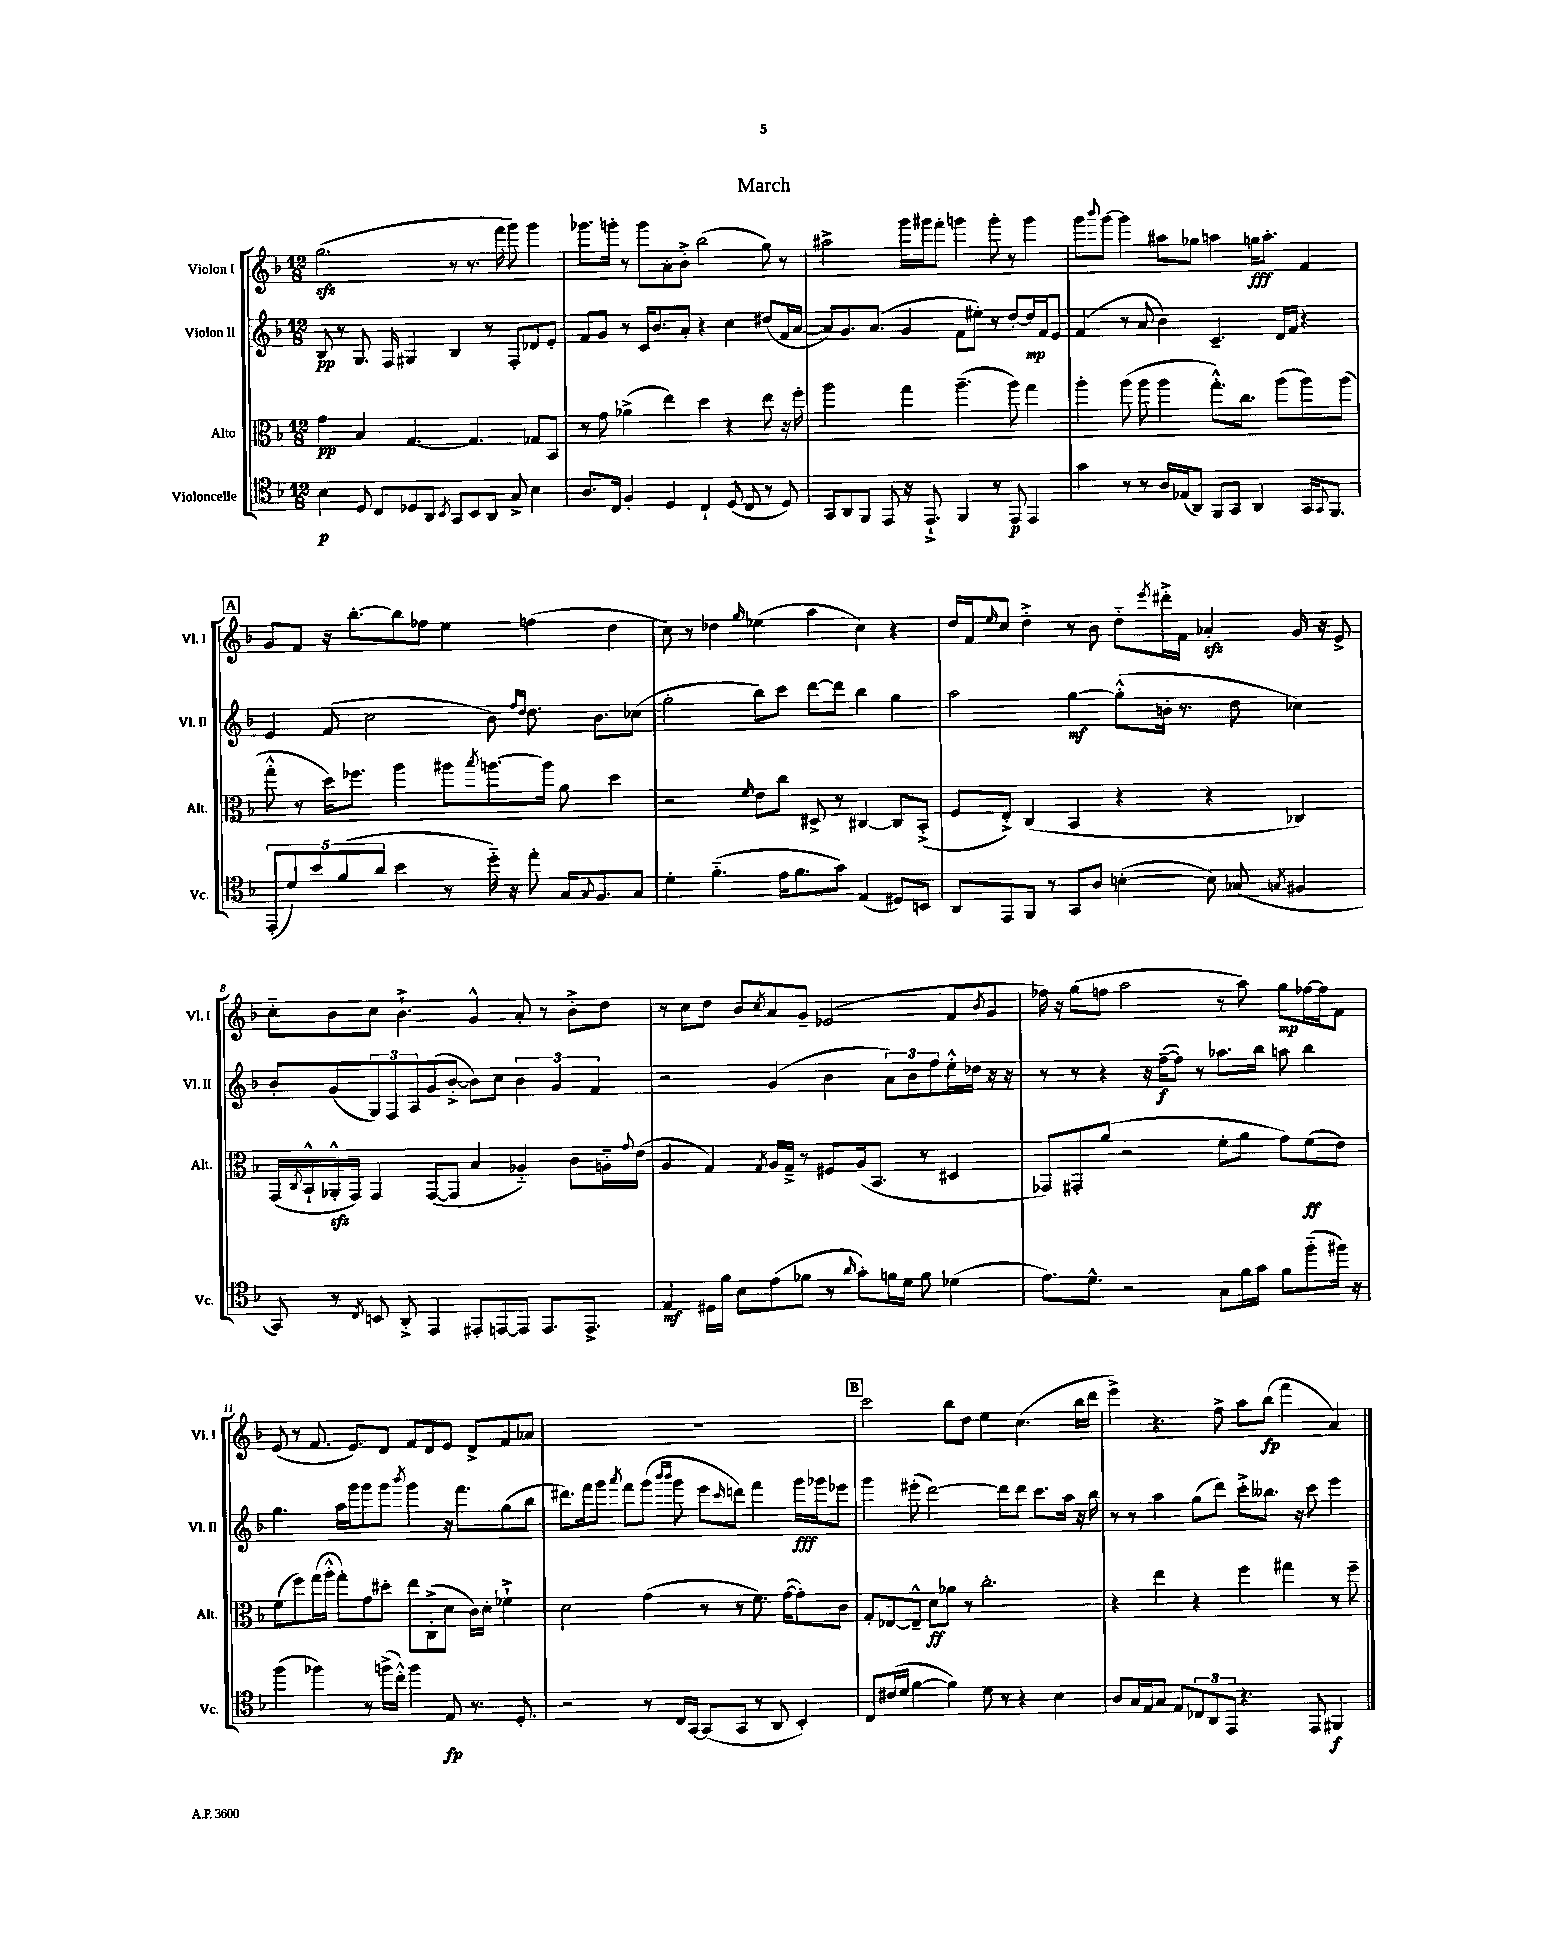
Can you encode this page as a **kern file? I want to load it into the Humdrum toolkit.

**kern	**dynam	**kern	**dynam	**kern	**dynam	**kern	**dynam
*part4	*part4	*part3	*part3	*part2	*part2	*part1	*part1
*staff4	*staff4	*staff3	*staff3	*staff2	*staff2	*staff1	*staff1
*I"Violoncelle	*	*I"Alto	*	*I"Violon II	*	*I"Violon I	*
*I'Vc.	*	*I'Alt.	*	*I'Vl. II	*	*I'Vl. I	*
*clefC4	*	*clefC3	*	*clefG2	*	*clefG2	*
*k[b-]	*	*k[b-]	*	*k[b-]	*	*k[b-]	*
*M12/8	*	*M12/8	*	*M12/8	*	*M12/8	*
=1	=1	=1	=1	=1	=1	=1	=1
4B-\	p	4g\	pp	8B-/	pp	(2.ggzz\	.
.	.	.	.	8r	.	.	.
8D/	.	4B-/	.	8.G/	.	.	.
8C/L	.	.	.	.	.	.	.
.	.	.	.	16F/	.	.	.
8D-X/	.	[4.G/	.	4G#X/	.	.	.
8AA/J	.	.	.	.	.	.	.
8qBB-/	.	.	.	.	.	.	.
8GG/L	.	.	.	4B-/	.	8r	.
8BB-/	.	4.G/]	.	.	.	8.r	.
8AA/J	.	.	.	8r	.	.	.
.	.	.	.	.	.	16fff\	.
8G^/	.	.	.	8F'/L	.	8ggg\)	.
4B-\	.	8G-X/L	.	8d-X/	.	4ggg\	.
.	.	8BB-/J	.	8e'/J	.	.	.
=2	=2	=2	=2	=2	=2	=2	=2
8.A/L	.	8r	.	8f/L	.	8.ggg-X\L	.
.	.	8g\	.	8g/J	.	.	.
16C/Jk	.	.	.	.	.	16gggn'\Jk	.
4F'/	.	(4a-X^\	.	8r	.	8r	.
.	.	.	.	16c/KL	.	8ggg\L	.
.	.	.	.	8.b-/	.	.	.
4D/	.	4ee\)	.	.	.	8a'\	.
.	.	.	.	8a'/J	.	8b-'^\J	.
4C`/	.	4dd\	.	4r	.	(2bb-\	.
(8D/	.	4r	.	4cc\	.	.	.
8C/	.	.	.	.	.	.	.
8r	.	8ee\	.	(8dd#X/L	.	8gg\)	.
8D/)	.	16r	.	16f/L	.	8r	.
.	.	16ff'\	.	[16a/JJ	.	.	.
=3	=3	=3	=3	=3	=3	=3	=3
8GG/L	.	2aa\	.	8a/L])	.	2aa#X^\	.
8AA/	.	.	.	8.g/	.	.	.
8FF/J	.	.	.	.	.	.	.
.	.	.	.	(8.a/J	.	.	.
8EE/	.	.	.	.	.	.	.
16r	.	4gg\	.	4g/	.	16ggg\LL	.
8.EE`^/	.	.	.	.	.	16ggg#X\J	.
.	.	.	.	.	.	8fff'\J	.
4FF/	.	(4.aa~\	.	8f\L	.	4gggn\	.
.	.	.	.	8ee#X'\J)	.	.	.
8r	.	.	.	8r	.	8ggg'\	.
8EE/	p	8aa\)	.	[8dd'/L	.	8r	.
4EE/	.	4gg\	.	16dd/L]	mp	4ggg\	.
.	.	.	.	16f/J	.	.	.
.	.	.	.	8e/J	.	.	.
=4	=4	=4	=4	=4	=4	=4	=4
4g\	.	4aa'\	.	(4f/	.	8ggg\L	.
.	.	.	.	.	.	8qqbbb-/	.
.	.	.	.	.	.	[8ggg\J	.
8r	.	(8aa\	.	8r	.	4ggg\]	.
8r	.	8aa\	.	8a/	.	.	.
16A/LL	.	4aa\	.	4b-\)	.	8aa#X\L	.
(16E-X/J	.	.	.	.	.	.	.
8AA/J)	.	.	.	.	.	8gg-X\J	.
8FF/L	.	8.gg'^^\L)	.	4.c~/	.	4aan\	.
8GG/J	.	.	.	.	.	.	.
.	.	8.cc\J	.	.	.	.	.
4AA/	.	.	.	.	.	16ggn\KL	fff
.	.	.	.	.	.	8.aa'\J	.
.	.	(8aa\L	.	16d/LL	.	.	.
.	.	.	.	16f/JJ	.	.	.
16GG/KL	.	8aa\)	.	4r	.	4f/	.
8qqGG/	.	.	.	.	.	.	.
8.FF/J	.	.	.	.	.	.	.
.	.	(8aa\J	.	.	.	.	.
!!LO:LB:g=z
!!LO:REH:place=s1:t=A
=5	=5	=5	=5	=5	=5	=5	=5
(10EE'/L	.	8gg'^^\	.	4e/	.	8g/L	.
10d/)	.	.	.	.	.	.	.
.	.	8r	.	.	.	8f/J	.
10b-/	.	.	.	.	.	.	.
.	.	16dd\KL)	.	(8f/	.	16r	.
(10f/	.	.	.	.	.	.	.
.	.	8.ff-X\J	.	.	.	[8.bb-'\L	.
.	.	.	.	2cc\	.	.	.
10a/J	.	.	.	.	.	.	.
4b-\	.	4aa\	.	.	.	8bb-\]	.
.	.	.	.	.	.	8ff-X\J	.
8r	.	8aa#X\L	.	.	.	4ee\	.
.	.	8qbb-/	.	.	.	.	.
16dd\)	.	[8.aan\	.	8b-\)	.	.	.
16r	.	.	.	.	.	.	.
.	.	.	.	16qqff/LL	.	.	.
.	.	.	.	16qqdd/JJ	.	.	.
8ee'\	.	.	.	8.dd\	.	(4ffn\	.
.	.	16aa\Jk]	.	.	.	.	.
16G/KL	.	8a\	.	.	.	.	.
8qqG/	.	.	.	.	.	.	.
8.F/	.	.	.	8.b-\L	.	.	.
.	.	4dd\	.	.	.	4dd\	.
8G/J	.	.	.	(8cc-X\J	.	.	.
=6	=6	=6	=6	=6	=6	=6	=6
4d'\	.	2r	.	2gg'\	.	8cc\)	.
.	.	.	.	.	.	8r	.
(4.f\	.	.	.	.	.	4dd-X\	.
.	.	16qqf/	.	.	.	16qqgg/	.
.	.	8e\L	.	8bb-\L)	.	(4ee-X\	.
16e\KL	.	8cc\J	.	8ccc\J	.	.	.
8.f\	.	.	.	.	.	.	.
.	.	8D#X^/	.	[8ddd\L	.	4aa\	.
8g\J)	.	8r	.	8ddd\J]	.	.	.
(4E/	.	[4C#X/	.	4bb-\	.	4cc\)	.
8D#X/L)	.	8C#/L]	.	4gg\	.	4r	.
8BBn/J	.	(8BB-'^/J	.	.	.	.	.
=7	=7	=7	=7	=7	=7	=7	=7
8AA/L	.	8F/L	.	2aa\	.	16dd/LL	.
.	.	.	.	.	.	16f/J	.
.	.	.	.	.	.	16qqee/	.
8EE/	.	8E'^/J)	.	.	.	8cc/J	.
8FF/J	.	(4C/	.	.	.	4dd'^\	.
8r	.	.	.	.	.	.	.
8GG/L	.	4BB-/	.	[4gg\	mf	8r	.
8A/J	.	.	.	.	.	8b-\	.
([4Bn'\	.	4r	.	(8gg'^^\L]	.	8dd\L	.
.	.	.	.	.	.	8qeee/	.
.	.	.	.	16bn'\Jk	.	16ddd#X'^\L	.
.	.	.	.	8.r	.	16f\JJ	.
8B\])	.	4r	.	.	.	4a-Xzz'/	.
(8G-X/	.	.	.	8dd\	.	.	.
8qGn/	.	.	.	.	.	.	.
4F#X/	.	4C-X/)	.	4cc-X\)	.	16g/	.
.	.	.	.	.	.	16r	.
.	.	.	.	.	.	8e^/	.
!!LO:LB:g=z
=8	=8	=8	=8	=8	=8	=8	=8
8GG/)	.	(16GG/LL	.	8b-'/L	.	8cc\L	.
.	.	8qC/	.	.	.	.	.
.	.	16BB-`^^/	.	.	.	.	.
8r	.	16AA-Xzz'^^/	.	(8g/	.	8b-\	.
.	.	16GG/JJ)	.	.	.	.	.
8qC/	.	.	.	.	.	.	.
8BBn/	.	4GG/	.	12G/)	.	8cc\J	.
.	.	.	.	12F/	.	.	.
8AA'^/	.	.	.	.	.	4.b-`^\	.
.	.	.	.	12A/	.	.	.
4EE/	.	([8GG/L	.	(8g/	.	.	.
.	.	8GG/J]	.	[8b-'^/J	.	.	.
8EE#X'/L	.	4B-/	.	8b-\L])	.	4g^^/	.
[8EEn/	.	.	.	8cc\J	.	.	.
8EE/J]	.	4A-X/)	.	6b-\	.	8a'/	.
8.EE/L	.	.	.	.	.	8r	.
.	.	.	.	6g/	.	.	.
.	.	8c\L	.	.	.	8b-'^\L	.
8.EE^/J	.	.	.	.	.	.	.
.	.	.	.	6f/	.	.	.
.	.	16An\L	.	.	.	8dd\J	.
.	.	8qqg/	.	.	.	.	.
.	.	(16e\JJ	.	.	.	.	.
=9	=9	=9	=9	=9	=9	=9	=9
4E/	mf	4A/	.	2r	.	8r	.
.	.	.	.	.	.	8cc\L	.
16D#X\LL	.	4G/)	.	.	.	8dd\J	.
16f\JJ	.	.	.	.	.	.	.
8B-\L	.	.	.	.	.	8b-/L	.
.	.	8qG/	.	.	.	8qcc/	.
(8e\	.	16A/LL	.	(4g/	.	8a/	.
.	.	16G~^/JJ	.	.	.	.	.
8f-X\J	.	8r	.	.	.	8g~/J	.
8r	.	8F#X/L	.	4b-\	.	(2e-X/	.
16qqa/	.	.	.	.	.	.	.
8g'\L)	.	(16A/k	.	.	.	.	.
.	.	8.BB-/J	.	.	.	.	.
16fn\L	.	.	.	12a\L)	.	.	.
16d\JJ	.	.	.	.	.	.	.
.	.	.	.	12b-\	.	.	.
8f\	.	8r	.	.	.	.	.
.	.	.	.	12ff\	.	.	.
(4d-X\	.	4D#X/	.	16ee'^^\L	.	8f/L	.
.	.	.	.	16dd-X\JJ	.	.	.
.	.	.	.	.	.	8qb-/	.
.	.	.	.	16r	.	8g/J	.
.	.	.	.	16r	.	.	.
=10	=10	=10	=10	=10	=10	=10	=10
8.e\L)	.	8GG-X/L)	.	8r	.	16ff-X\)	.
.	.	.	.	.	.	16r	.
.	.	8GG#X'/	.	8r	.	(8gg\L	.
8.d^^\J	.	.	.	.	.	.	.
.	.	(8a/J	.	4r	.	8ffn\J	.
2r	.	2r	.	.	.	2aa\	.
.	.	.	.	16r	.	.	.
.	.	.	.	([16ff~\KL	f	.	.
.	.	.	.	8ff\J])	.	.	.
.	.	.	.	8r	.	.	.
8G\L	.	8f'\L	.	8.aa-X\L	.	8r	.
16f\L	.	8a\J	.	.	.	8aa\)	.
16g\JJ	.	.	.	16bb-\Jk	.	.	.
8f\L	.	8g\L)	.	8aan\	.	8gg\L	mp
(8ff\	.	(8f\	ff	4bb-\	.	[16ff-X\L	.
.	.	.	.	.	.	16ff-\J]	.
16ff#X\Jk)	.	8e\J)	.	.	.	8f\J	.
16r	.	.	.	.	.	.	.
!!LO:LB:g=z
=11	=11	=11	=11	=11	=11	=11	=11
(4ff\	.	(8f\L	.	4.gg\	.	(8e/	.
.	.	8ff\)	.	.	.	8r	.
4ff-X\)	.	(16gg\L	.	.	.	8.f/	.
.	.	16aa'^^\JJ	.	.	.	.	.
.	.	8gg'\L)	.	16aa\LL	.	.	.
.	.	.	.	16ggg\J	.	8.e/L)	.
8r	.	8g\	.	8ggg\	.	.	.
(16ffn^\LL	.	8dd#X'\J	.	8ggg\J	.	8d/J	.
16cc'^^\JJ)	.	.	.	.	.	.	.
.	.	.	.	8qbbb-/	.	.	.
4ff\	.	8ee\L	.	4ggg\	.	8f/L	.
.	.	(8C'^\	.	.	.	8d/	.
8E/	fp	8d\J	.	16r	.	8e/J	.
.	.	.	.	8.fff\L	.	.	.
8.r	.	16c\LL)	.	.	.	8d^/L	.
.	.	16d'\JJ	.	.	.	.	.
.	.	4f-X`^\	.	(8gg\	.	8f/	.
8.D'/	.	.	.	.	.	.	.
.	.	.	.	8bb-\J	.	8a-X/J	.
=12	=12	=12	=12	=12	=12	=12	=12
2r	.	2d\	.	8.ddd#X\L)	.	1.r	.
.	.	.	.	16fff\k	.	.	.
.	.	.	.	8ggg\J	.	.	.
.	.	.	.	8qaaa/	.	.	.
.	.	.	.	8fff\L	.	.	.
8r	.	(4g\	.	(8ggg\J	.	.	.
.	.	.	.	16qqbbb-/LL	.	.	.
.	.	.	.	16qqbbb-/JJ	.	.	.
16C/LL	.	.	.	8ggg\	.	.	.
[16GG/JJ	.	.	.	.	.	.	.
(8GG/L]	.	8r	.	8eee\L	.	.	.
.	.	.	.	16qqccc/	.	.	.
8GG/J	.	8r	.	8dddn\J)	.	.	.
8r	.	8.f\)	.	4fff\	.	.	.
8AA/	.	.	.	.	.	.	.
.	.	([16g\KL	.	.	.	.	.
4BB-'/)	.	8g'\])	.	16ggg\LL	fff	.	.
.	.	.	.	16ggg-X\J	.	.	.
.	.	8c\J	.	8eee-X\J	.	.	.
!!LO:REH:place=s1:t=B
=13	=13	=13	=13	=13	=13	=13	=13
8C/L	.	8G'/L	.	4ggg\	.	2ccc\	.
(16c#X/L	.	[8E-X/	.	.	.	.	.
16d/JJ	.	.	.	.	.	.	.
[4f\	.	8E-~^^/J]	.	(8eee#X'\	.	.	.
.	.	8d\L	ff	[2ddd\)	.	.	.
4f\])	.	8a-X\J	.	.	.	8bb-\L	.
.	.	8r	.	.	.	8dd\J	.
8d\	.	2.cc'\	.	.	.	4ee\	.
8r	.	.	.	8ddd\L]	.	.	.
4r	.	.	.	8ddd\J	.	(4.cc\	.
.	.	.	.	8.ccc\L	.	.	.
4B-\	.	.	.	.	.	.	.
.	.	.	.	16aa\Jk	.	.	.
.	.	.	.	16r	.	16bb-\LL	.
.	.	.	.	16bb-\	.	16ddd\JJ	.
=14	=14	=14	=14	=14	=14	=14	=14
8A/L	.	4r	.	8r	.	4eee^\)	.
16G/L	.	.	.	8r	.	.	.
16E/J	.	.	.	.	.	.	.
8G/J	.	4ee\	.	4aa\	.	4.r	.
8E/L	.	.	.	.	.	.	.
12C-X/	.	4r	.	(8gg\L	.	.	.
12AA/	.	.	.	.	.	.	.
.	.	.	.	8ddd\J)	.	8ff^\	.
12EE/J	.	.	.	.	.	.	.
4.r	.	4ff\	.	8ccc'^\L	.	8aa\L	.
.	.	.	.	8.bb--X\J	.	(8bb-\J	fp
.	.	4gg#X\	.	.	.	4fff\	.
.	.	.	.	16r	.	.	.
8EE/	.	.	.	8ccc\	.	.	.
4FF#X/	f	8r	.	4eee\	.	4a/)	.
.	.	8ff~\	.	.	.	.	.
==	==	==	==	==	==	==	==
*-	*-	*-	*-	*-	*-	*-	*-
